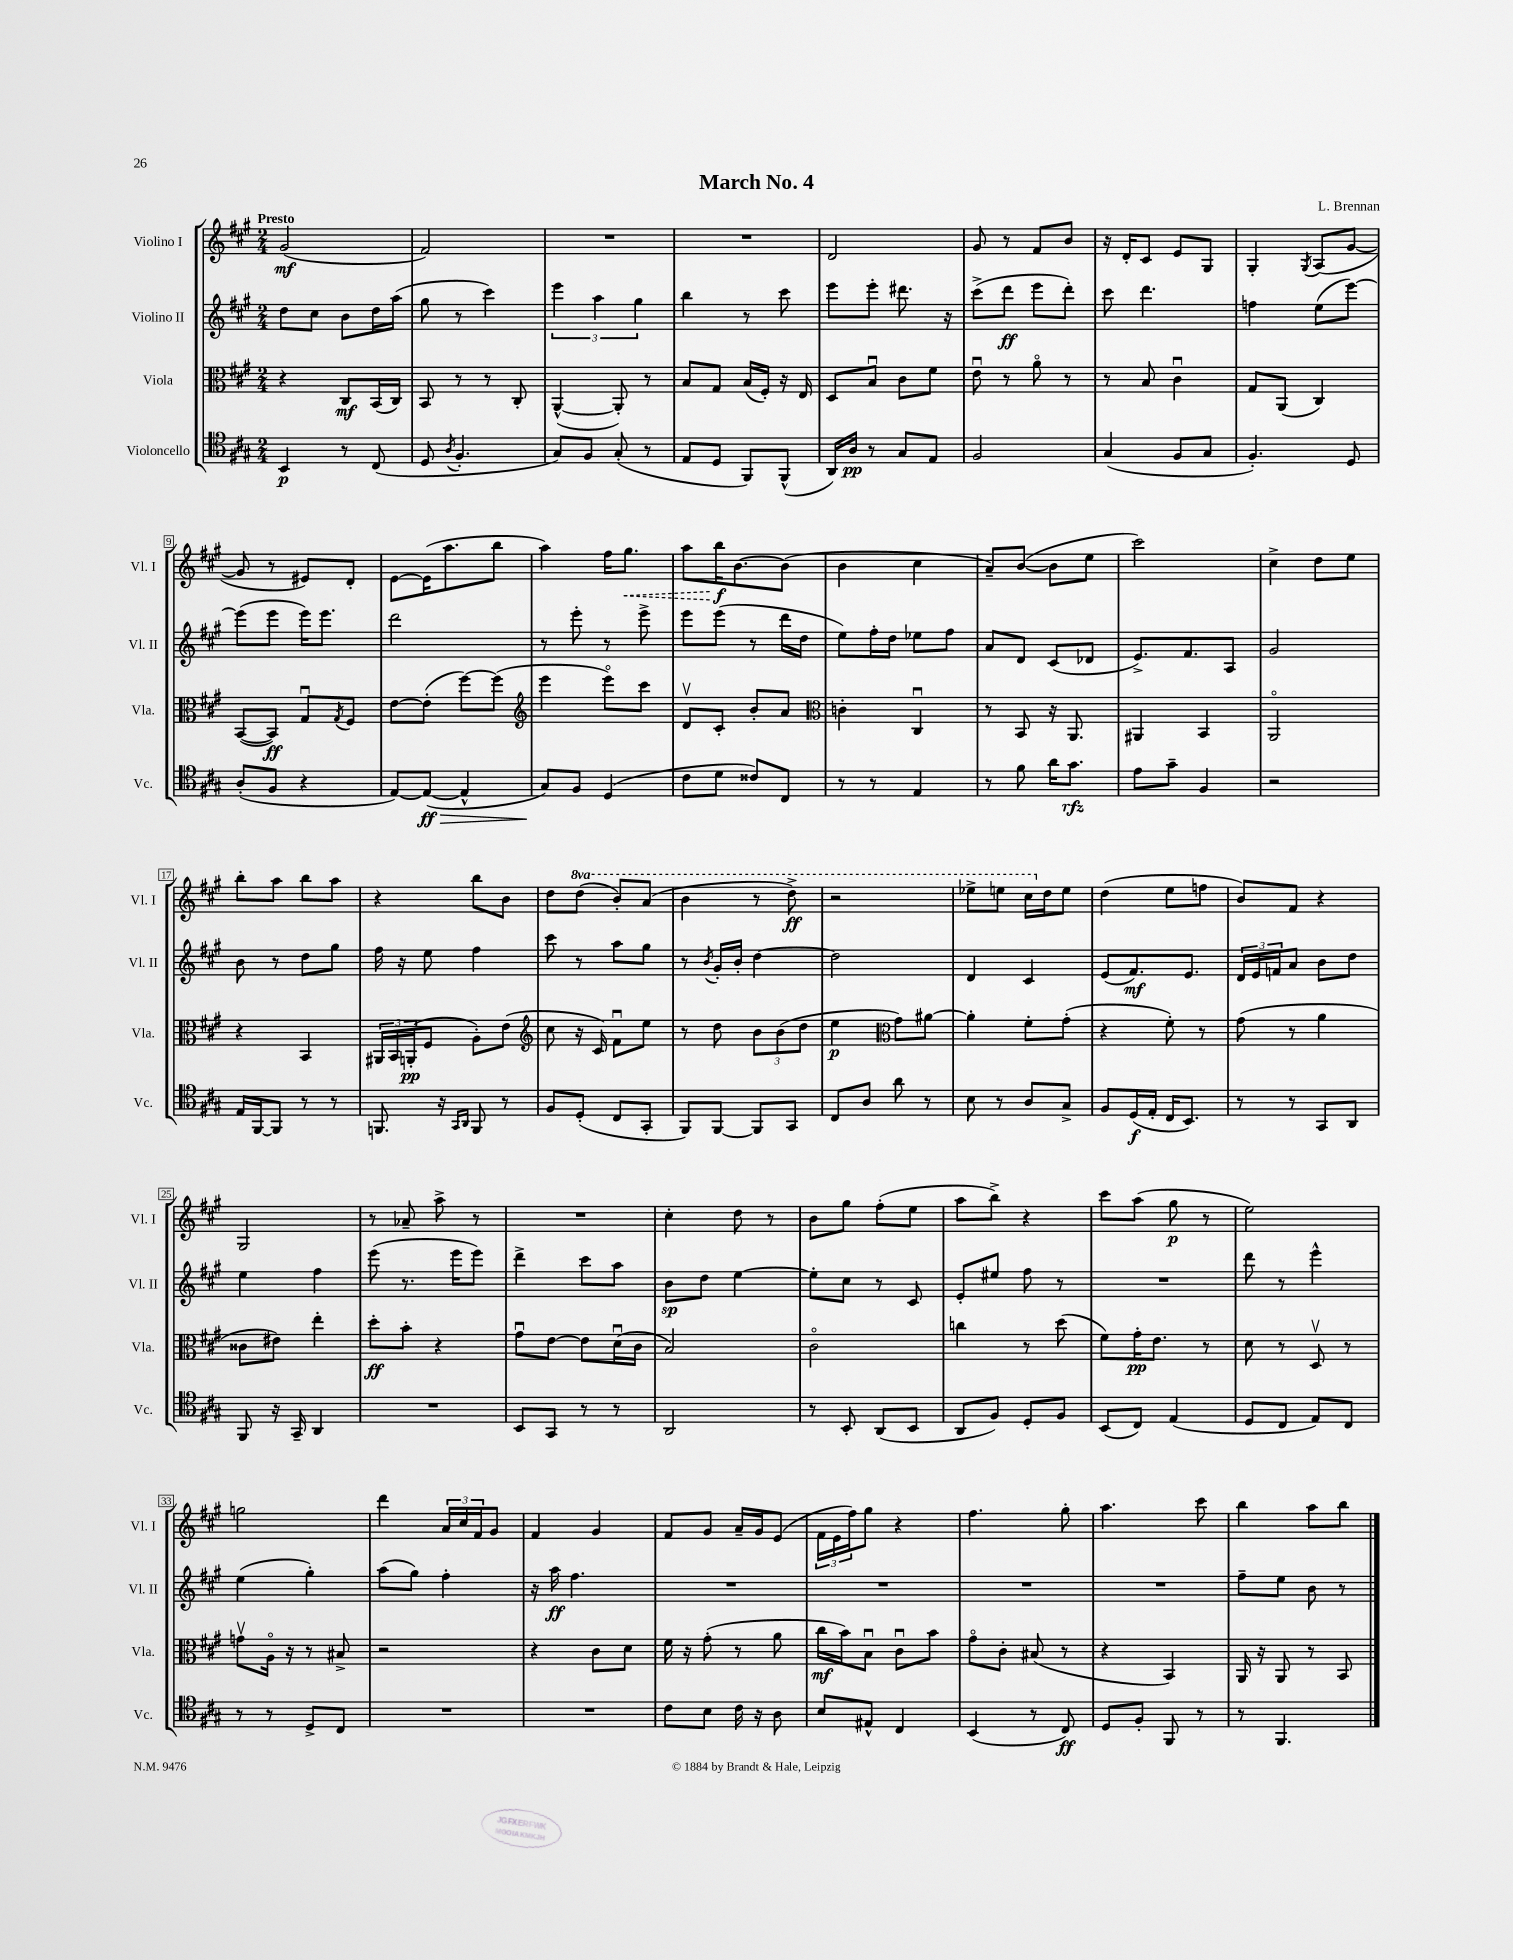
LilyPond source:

\header { title = "March No. 4" composer = "L. Brennan" }
<<
\new StaffGroup <<
\new Staff = "s0" \with { instrumentName = "Violino I" shortInstrumentName = "Vl. I" } {
    \clef treble \key a \major \numericTimeSignature \time 2/4 \set Staff.ottavationMarkups = #ottavation-simple-ordinals \tempo "Presto"
    gis'2\mf( |
    fis'2) |
    R2 |
    R2 |
    d'2 |
    gis'8 r8 fis'8 b'8 |
    r16 d'16-. cis'8 e'8 gis8 |
    gis4-. \acciaccatura { gis8 } a8( gis'8~ |
    gis'8 r8 eis'8) d'8-. |
    e'8~ e'16( a''8. b''8 |
    a''4) fis''16 \once \override Hairpin.style = #'dashed-line gis''8.\< |
    a''8 b''16\f\! b'8.~ b'8( |
    b'4 cis''4 |
    a'8--) b'8~( b'8 e''8 |
    cis'''2) |
    cis''4-> d''8 e''8 |
    b''8-. a''8 b''8 a''8 |
    r4 b''8 b'8 |
    d''8 \ottava #1 d'''8( b''8-.) a''8( |
    b''4 r8 d'''8->\ff) |
    r2 |
    ees'''8-> e'''8 cis'''16 \ottava #0 d''16 e''8 |
    d''4( e''8 f''8 |
    b'8) fis'8 r4 |
    gis2 |
    r8 aes'8-- a''8-> r8 |
    R2 |
    cis''4-. d''8 r8 |
    b'8 gis''8 fis''8-.( e''8 |
    a''8 b''8->) r4 |
    cis'''8 a''8( gis''8\p r8 |
    e''2) |
    g''2 |
    d'''4 \tuplet 3/2 { a'16 cis''16 fis'16 } gis'8 |
    fis'4 gis'4 |
    fis'8 gis'8 a'16-- gis'16 e'8( |
    \tuplet 3/2 { fis'16 e'16 fis''16) } gis''8 r4 |
    fis''4. gis''8-. |
    a''4. cis'''8 |
    b''4 a''8 b''8 \bar "|." |
}
\new Staff = "s1" \with { instrumentName = "Violino II" shortInstrumentName = "Vl. II" } {
    \clef treble \key a \major \numericTimeSignature \time 2/4
    d''8 cis''8 b'8 d''16 a''16( |
    gis''8 r8 cis'''4) |
    \tuplet 3/2 { e'''4 a''4 gis''4 } |
    b''4 r8 cis'''8 |
    e'''8 e'''8-. dis'''8. r16 |
    cis'''8->( d'''8\ff e'''8 d'''8-.) |
    cis'''8 d'''4. |
    f''4 e''8( e'''8~) |
    e'''8( e'''8 e'''16) e'''8. |
    d'''2 |
    r8 e'''8-. r8 e'''8-> |
    e'''8 e'''8( r8 d'''16 d''16 |
    e''8) fis''16-. d''16 ees''8 fis''8 |
    a'8 d'8 cis'8( des'8 |
    e'8.->) fis'8. a8 |
    gis'2 |
    b'8 r8 d''8 gis''8 |
    fis''16 r16 e''8 fis''4 |
    cis'''8 r8 a''8 gis''8 |
    r8 \acciaccatura { b'8 } gis'16-. b'16-. d''4~ |
    d''2 |
    d'4 cis'4 |
    e'8( fis'8.\mf) e'8. |
    \tuplet 3/2 { d'16 e'16 f'16 } a'8 b'8 d''8 |
    e''4 fis''4 |
    e'''8( r8. e'''16 e'''8) |
    d'''4-> cis'''8 a''8 |
    b'8\sp d''8 e''4~ |
    e''8-. cis''8 r8 cis'8 |
    e'8-. eis''8 fis''8 r8 |
    R2 |
    d'''8 r8 e'''4-^ |
    e''4( gis''4-.) |
    a''8( gis''8) fis''4-. |
    r16 a''16\ff fis''4. |
    R2 |
    R2 |
    R2 |
    R2 |
    fis''8-- e''8 b'8 r8 \bar "|." |
}
\new Staff = "s2" \with { instrumentName = "Viola" shortInstrumentName = "Vla." } {
    \clef alto \key a \major \numericTimeSignature \time 2/4
    r4 cis8\mf b,16( cis16) |
    b,8 r8 r8 cis8-. |
    a,4~-^( a,8-.) r8 |
    b8 gis8 b16( fis16-.) r16 e16 |
    d8 b8\downbow cis'8 fis'8 |
    e'8\downbow r8 a'8\flageolet r8 |
    r8 b8 cis'4\downbow |
    gis8 a,8( cis4) |
    b,8~( b,8\ff) gis8\downbow \acciaccatura { gis8 } fis8 |
    e'8~ e'8-.( fis''8~) fis''8( |
    \clef treble e'''4 e'''8\flageolet) cis'''8 |
    d'8\upbow cis'8-. b'8-. a'8 |
    \clef alto c'4-. cis4\downbow |
    r8 b,8 r16 a,8. |
    ais,4 b,4 |
    a,2\flageolet |
    r4 b,4 |
    \tuplet 3/2 { ais,16 b,16 a,16-.\pp( } fis8 a8-.) e'8( |
    \clef treble cis''8 r16 cis'16) fis'8\downbow e''8 |
    r8 d''8 \tuplet 3/2 { b'8 b'8( d''8 } |
    e''4\p \clef alto gis'8) ais'8~ |
    ais'4-. fis'8-. gis'8-.( |
    r4 fis'8-.) r8 |
    gis'8( r8 a'4 |
    cisis'8 eis'8) e''4-. |
    d''8-.\ff b'8-. r4 |
    gis'8\downbow e'8~ e'8 d'16\downbow( cis'16 |
    b2) |
    cis'2\flageolet |
    c''4 r8 d''8( |
    fis'8) gis'16-.\pp e'8. r8 |
    d'8 r8 d8\upbow r8 |
    g'8\upbow a16\flageolet r16 r8 bis8-> |
    r2 |
    r4 cis'8 d'8 |
    fis'16 r16 gis'8-.( r8 a'8 |
    cis''16\mf b'16) b8\downbow cis'8\downbow b'8 |
    gis'8\flageolet cis'8-. bis8( r8 |
    r4 b,4) |
    a,16 r16 a,8 r8 b,8 \bar "|." |
}
\new Staff = "s3" \with { instrumentName = "Violoncello" shortInstrumentName = "Vc." } {
    \clef tenor \key a \major \numericTimeSignature \time 2/4
    b,4\p r8 cis8( |
    d8 \acciaccatura { a8 } fis4.-. |
    gis8) fis8 gis8-.( r8 |
    e8 d8 fis,8) fis,8-^( |
    a,16) a16\pp r8 gis8 e8 |
    fis2 |
    gis4( fis8 gis8 |
    fis4.-.) d8 |
    a8-.( fis8 r4 |
    e8~) e8~\ff\>( e4-^ |
    gis8\!) fis8 d4( |
    cis'8 d'8 cisis'8) cis8 |
    r8 r8 e4 |
    r8 fis'8 a'16 gis'8.\rfz |
    e'8 gis'8-- fis4 |
    r2 |
    e16 fis,16~ fis,8 r8 r8 |
    f,8. r16 \grace { gis,16 a,16 } f,8 r8 |
    fis8 d8-.( cis8 gis,8-. |
    fis,8) fis,8~ fis,8 gis,8 |
    cis8 a8 a'8 r8 |
    b8 r8 a8 gis8-> |
    fis8 d16\f( e16-. cis16 b,8.) |
    r8 r8 gis,8 a,8 |
    fis,8 r16 gis,16-- a,4 |
    R2 |
    b,8 gis,8 r8 r8 |
    a,2 |
    r8 b,8-. a,8( b,8 |
    a,8 fis8) d8-. fis8 |
    b,8( cis8) e4( |
    d8 cis8 e8) cis8 |
    r8 r8 d8-> cis8 |
    R2 |
    R2 |
    cis'8 b8 cis'16 r16 a8 |
    b8 eis8-^ cis4 |
    b,4( r8 cis8\ff) |
    d8 fis8-. fis,8 r8 |
    r8 fis,4. \bar "|." |
}
>>
>>
\layout { \context { \Score \override BarNumber.stencil = #(make-stencil-boxer 0.1 0.3 ly:text-interface::print) } }
